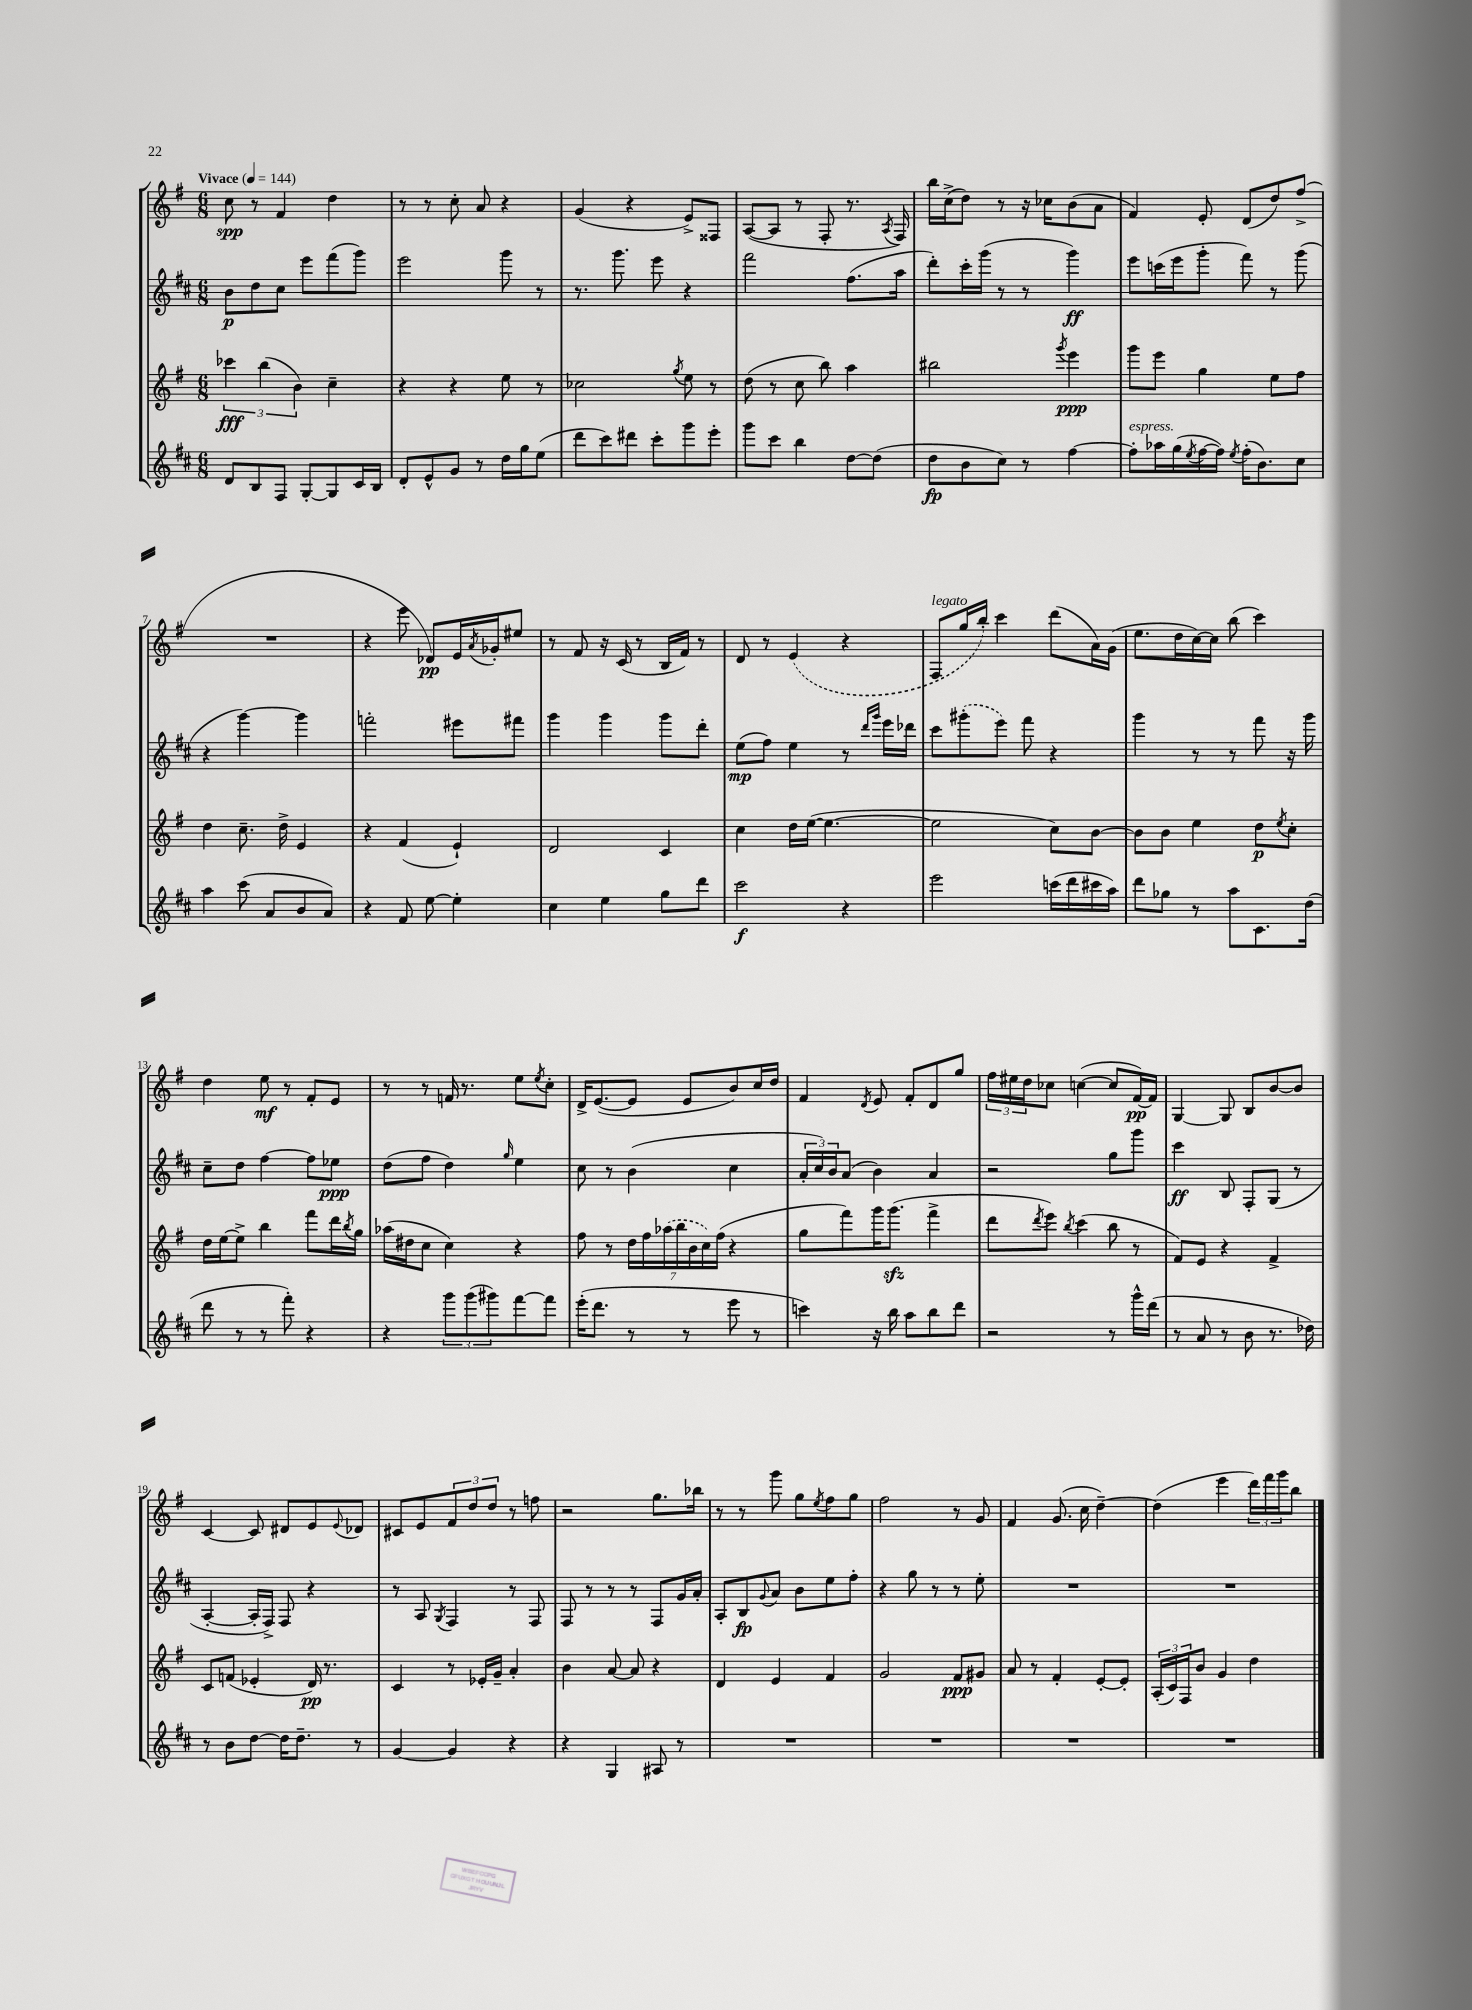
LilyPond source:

<<
\new StaffGroup <<
\new Staff = "s0" {
    \clef treble \key g \major \numericTimeSignature \time 6/8 \tempo "Vivace" 4 = 144
    c''8\spp r8 fis'4 d''4 |
    r8 r8 c''8-. a'8 r4 |
    g'4( r4 e'8->) fisis8 |
    a8~( a8 r8 fis8-. r8. \acciaccatura { a8 } fis16) |
    b''16 c''16->( d''8) r8 r16 ces''16 b'8( a'8 |
    fis'4) e'8-. d'8( d''8) fis''8->( |
    R2. |
    r4 e'''8 des'8\pp) e'16 \acciaccatura { a'8 } ges'16-. eis''8 |
    r8 fis'8 r16 c'16( r8 b16 fis'16) r8 |
    d'8 r8 \once \slurDashed e'4( r4 |
    fis8^\markup { \italic "legato" } g''16 b''16-.) c'''4 d'''8( a'16) g'16( |
    e''8. d''16 c''16~) c''16 b''8( c'''4) |
    d''4 e''8\mf r8 fis'8-. e'8 |
    r8 r8 f'16 r8. e''8 \acciaccatura { e''8 } c''8-. |
    d'16-> e'8.~( e'8 e'8 b'8) c''16 d''16 |
    fis'4 \acciaccatura { d'8 } e'8 fis'8-. d'8 g''8 |
    \tuplet 3/2 { fis''16 eis''16 d''16 } ces''8 c''4~( c''8 fis'16~\pp) fis'16 |
    g4~ g8 b8 b'8~ b'8 |
    c'4~ c'8 dis'8 e'8 \appoggiatura { e'8 } des'8 |
    cis'8 e'8 \tuplet 3/2 { fis'8 d''8 d''8 } r8 f''8 |
    r2 g''8. bes''16 |
    r8 r8 g'''8 g''8 \acciaccatura { e''8 } fis''8 g''8 |
    fis''2 r8 g'8 |
    fis'4 g'8.( c''16 d''4~--) |
    d''4( e'''4 \tuplet 3/2 { d'''16) fis'''16 g'''16 } b''8 \bar "|." |
}
\new Staff = "s1" {
    \clef treble \key d \major \numericTimeSignature \time 6/8
    b'8\p d''8 cis''8 e'''8 fis'''8( g'''8) |
    e'''2 g'''8 r8 |
    r8. g'''8. e'''8 r4 |
    fis'''2 fis''8.( a''16 |
    d'''8-.) cis'''16-. g'''16( r8 r8 g'''4\ff) |
    e'''8 c'''16( e'''16 g'''8-. fis'''8) r8 g'''8( |
    r4 g'''4~) g'''4 |
    f'''2-. eis'''8 fis'''8 |
    g'''4 g'''4 g'''8 d'''8-. |
    e''8\mp( fis''8) e''4 r8 \grace { d'''16 g'''16 } e'''16 des'''16 |
    cis'''8 \once \slurDashed gis'''8-.( e'''8) fis'''8 r4 |
    g'''4 r8 r8 fis'''8 r16 g'''16 |
    cis''8-- d''8 fis''4~ fis''8 ees''8\ppp |
    d''8( fis''8 d''4) \grace { g''16 } e''4 |
    cis''8 r8 b'4( cis''4 |
    \tuplet 3/2 { a'16-. cis''16) b'16 } a'8( b'4) a'4 |
    r2 g''8 g'''8 |
    cis'''4\ff b8 fis8-. g8( r8 |
    a4~-. a16-. fis16->) fis8 r4 |
    r8 a8 \acciaccatura { g8 } fis4 r8 fis8 |
    fis8 r8 r8 r8 fis8 g'16 a'16-. |
    a8-. b8\fp \appoggiatura { g'8 } a'8 b'8 e''8 fis''8-. |
    r4 g''8 r8 r8 e''8-. |
    R2. |
    R2. \bar "|." |
}
\new Staff = "s2" {
    \clef treble \key g \major \numericTimeSignature \time 6/8
    \tuplet 3/2 { ces'''4\fff b''4( b'4) } c''4-- |
    r4 r4 e''8 r8 |
    ces''2 \acciaccatura { g''8 } e''8 r8 |
    d''8( r8 c''8 b''8) a''4 |
    bis''2 \acciaccatura { g'''8 } e'''4\ppp |
    g'''8 e'''8 g''4 e''8 fis''8 |
    d''4 c''8.-- d''16-> e'4 |
    r4 fis'4( e'4-!) |
    d'2 c'4 |
    c''4 d''16 e''16~( e''4.~ |
    e''2 c''8) b'8~ |
    b'8 b'8 e''4 d''8\p \acciaccatura { e''8 } c''8-. |
    d''16 e''16~ e''8-> b''4 fis'''8 d'''16 \acciaccatura { b''8 } g''16 |
    aes''16( dis''16 c''8 c''4) r4 |
    fis''8 r8 \tuplet 7/4 { d''16 fis''16 \once \slurDashed aes''16( b''16 b'16 c''16) fis''16( } r4 |
    g''8 fis'''8) g'''16 g'''8.\sfz( fis'''4-> |
    d'''8 \acciaccatura { d'''8 } e'''8) \acciaccatura { b''8 } c'''4( b''8 r8 |
    fis'8) e'8 r4 fis'4-> |
    c'8 f'8( ees'4-. d'16\pp) r8. |
    c'4 r8 ees'16-. g'16-- a'4-. |
    b'4 a'8~ a'8 r4 |
    d'4 e'4 fis'4 |
    g'2 fis'8\ppp gis'8 |
    a'8 r8 fis'4-. e'8~-. e'8-. |
    \tuplet 3/2 { a16-.( c'16) fis16 } b'8 g'4 d''4 \bar "|." |
}
\new Staff = "s3" {
    \clef treble \key d \major \numericTimeSignature \time 6/8
    d'8 b8 fis8 g8~-. g8 cis'16 b16 |
    d'8-. e'8-^ g'8 r8 d''16 g''16 e''8( |
    d'''8 cis'''8) dis'''8 cis'''8-. g'''8 e'''8-. |
    g'''8 cis'''8 b''4 d''8~ d''8( |
    d''8\fp b'8 cis''8) r8 fis''4~ |
    fis''8-.^\markup { \italic "espress." } aes''16 g''16( \acciaccatura { e''8 } fis''16~ fis''16) \acciaccatura { e''8 } fis''16-.( b'8.) cis''8 |
    a''4 cis'''8( a'8 b'8 a'8) |
    r4 fis'8 e''8~ e''4-. |
    cis''4 e''4 g''8 d'''8 |
    cis'''2\f r4 |
    e'''2 c'''16( d'''16 cis'''16 a''16) |
    d'''8 ges''8 r8 a''8 cis'8. d''16( |
    d'''8 r8 r8 fis'''8-.) r4 |
    r4 \tuplet 3/2 { g'''8 g'''8( gis'''8) } fis'''8~ fis'''8 |
    e'''16-.( d'''8. r8 r8 e'''8 r8 |
    c'''4) r16 b''16 a''8 b''8 d'''8 |
    r2 r8 g'''16-^ d'''16( |
    r8 a'8 r8 b'8 r8. des''16) |
    r8 b'8 d''8~ d''16 d''8.-- r8 |
    g'4~ g'4 r4 |
    r4 g4 ais8 r8 |
    R2. |
    R2. |
    R2. |
    R2. \bar "|." |
}
>>
>>
